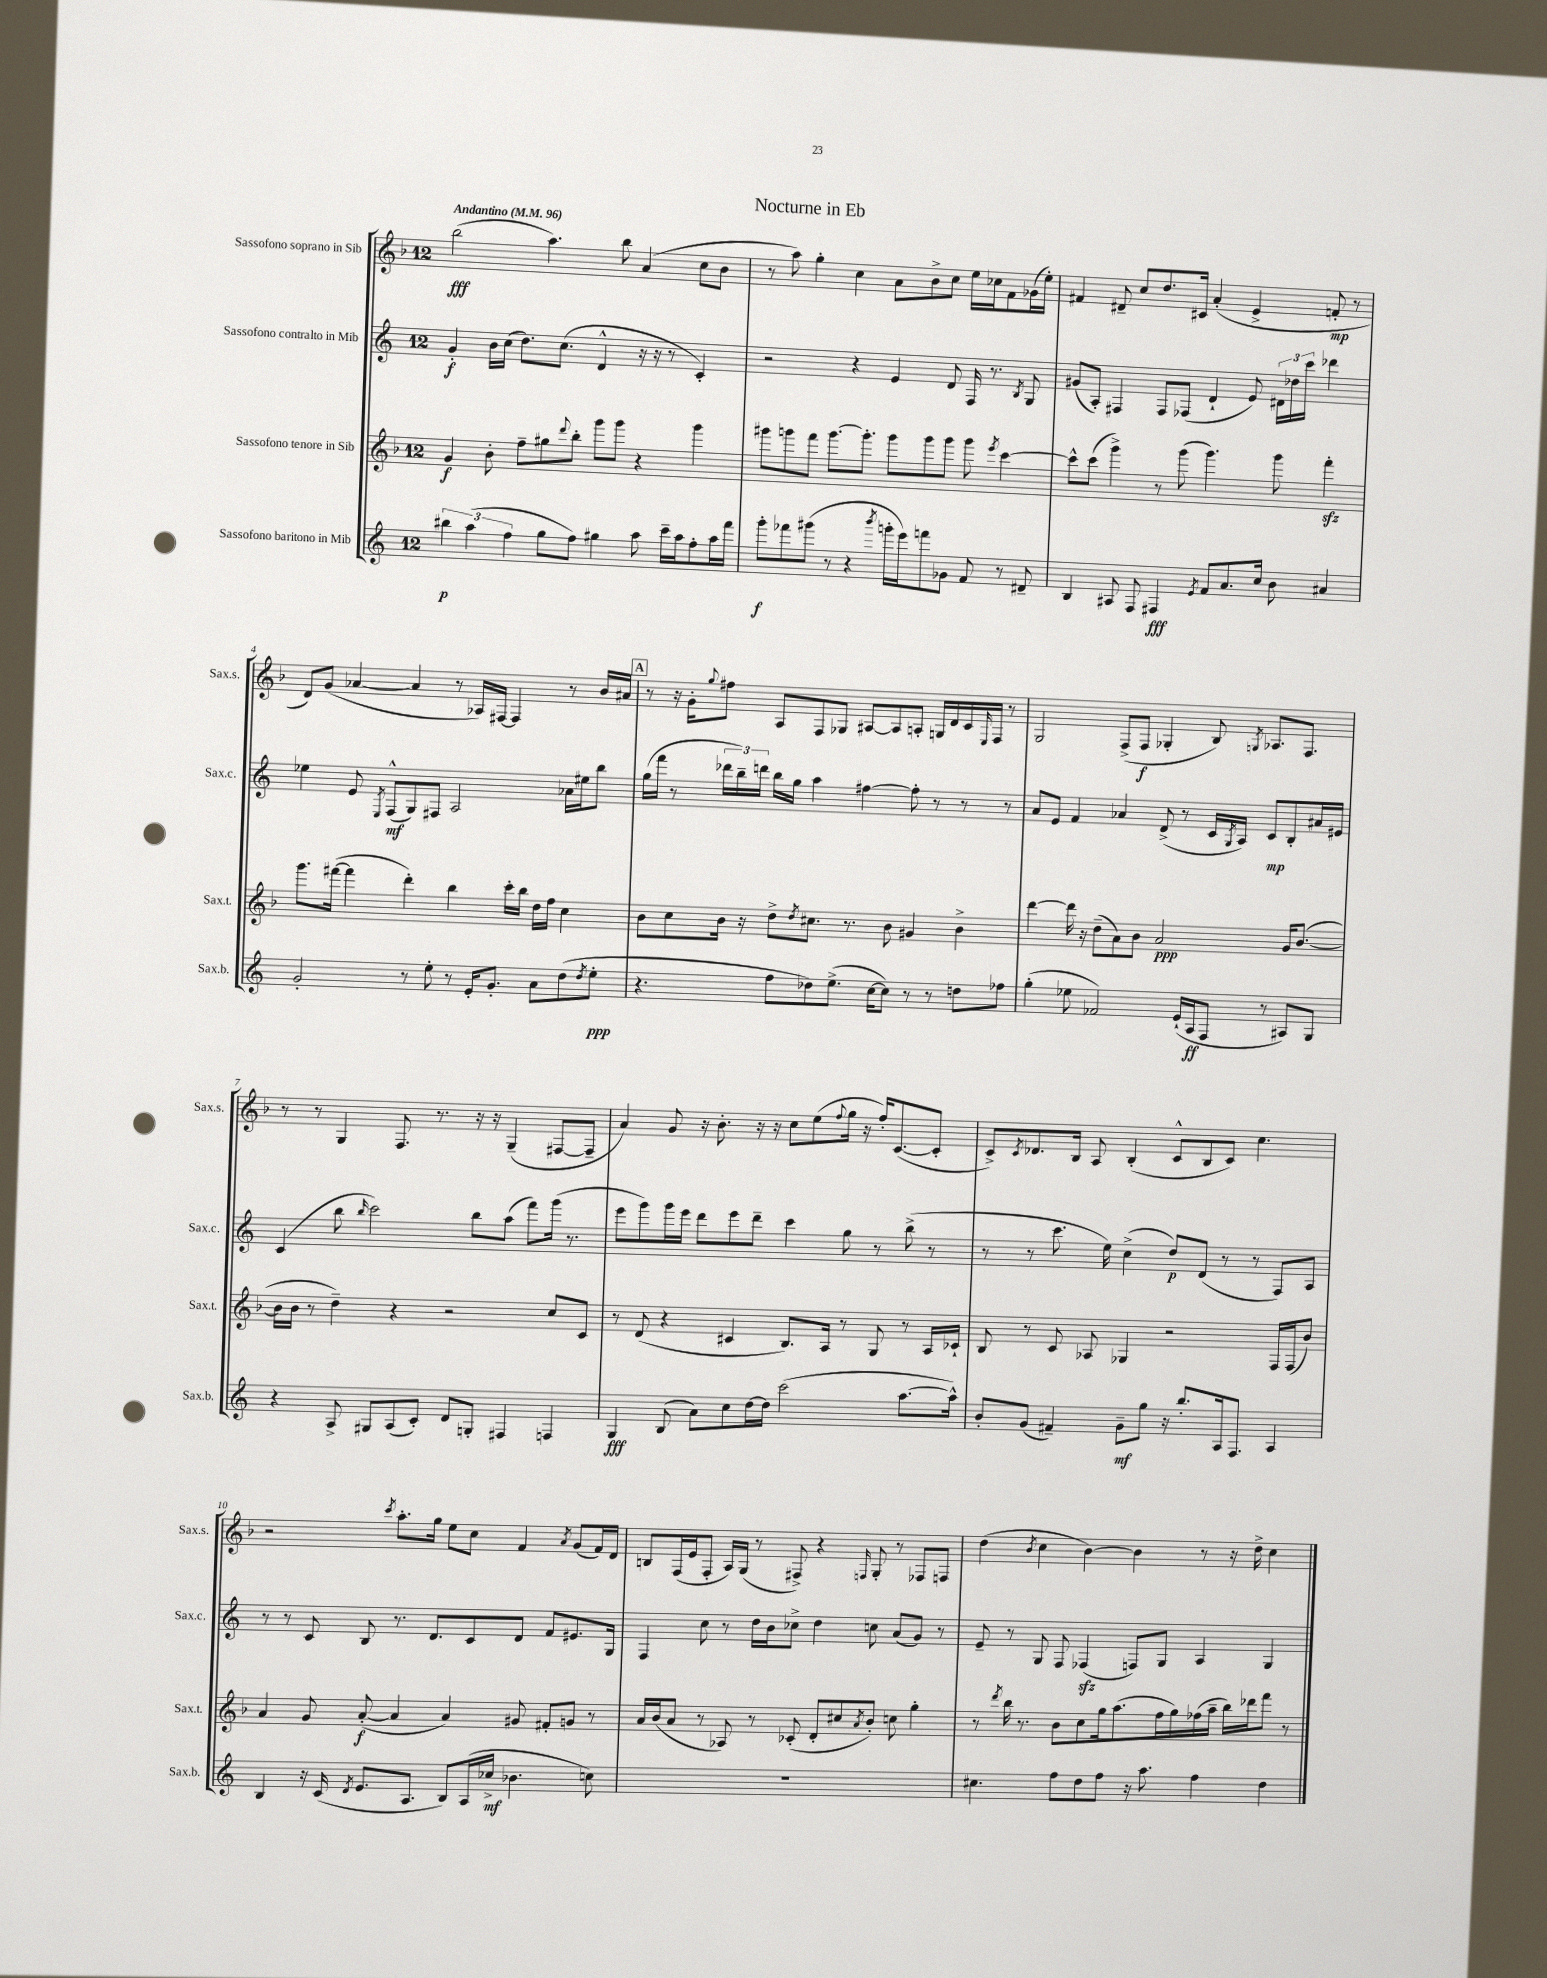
\header { title = "Nocturne in Eb" }
<<
\new StaffGroup <<
\new Staff = "s0" \with { instrumentName = "Sassofono soprano in Sib" shortInstrumentName = "Sax.s." } {
    \clef treble \key f \major \once \override Staff.TimeSignature.style = #'single-digit \time 12/8 \tempo "Andantino" 4 = 96
    bes''2\fff( a''4.) bes''8 a'4( c''8 bes'8 |
    r8 a''8) g''4-. c''4 a'8 bes'8-> c''8 e''16 ces''16 f'8 ges'16( e''16-.) |
    fis'4 dis'8-- c''8 d''8. cis'16 a'4-.( e'4-> f'8-.\mp r8 |
    d'8) g'8( aes'4~ aes'4 r8 aes16) fis16~ fis4 r8 bes'16 ais'16 |
    \mark \markup { \box "A" } r8 r16 g'16-. \appoggiatura { g''8 } fis''8 a8 f8 ges8 ais8~ ais8 a8-. g16 d'16 c'16 \grace { e16 } f16 r8 |
    g2 f8->( f8\f ges4-. bes8) \acciaccatura { g8 } aes8. f8. |
    r8 r8 g4 f8. r8. r16 r16 g4--( fis8~ fis8-- |
    a'4) g'8 r16 bes'8.-. r16 r16 c''8 e''8( \appoggiatura { f''8 } g''16 r16 f''16-.) c'8.~( c'8-. |
    c'8->) \acciaccatura { c'8 } des'8. bes16 a8 bes4-.( c'8-^ bes8 c'8) c''4. |
    r2 \acciaccatura { c'''8 } a''8.-. g''16 e''8 c''8 f'4 \acciaccatura { a'8 } g'8( f'16) d'16 |
    b8 f16( e'16 f8-. a16) g16( r8 fis8->) r4 \grace { f16 } g8-. r8 fes8 f8 |
    d''4( \acciaccatura { bes'8 } c''4 bes'4~) bes'4 r8 r16 d''16-> c''4 \bar "|." |
}
\new Staff = "s1" \with { instrumentName = "Sassofono contralto in Mib" shortInstrumentName = "Sax.c." } {
    \clef treble \key c \major \once \override Staff.TimeSignature.style = #'single-digit \time 12/8
    g'4-.\f b'16 c''16( d''8.) c''8.( d'4-^ r16 r16 r8 c'4-.) |
    r2 r4 e'4 d'8 f16 r8. \acciaccatura { b8 } g8 |
    gis'8( a8-.) fis4 fis8 fes8( d'4-! e'8) \tuplet 3/2 { dis'16 des''16 c'''16 } des'''4 |
    ees''4 e'8 \acciaccatura { e8 } f8-^\mf( g8) fis8 a2 aes'16 eis''16 b''8 |
    \mark \markup { \box "A" } g''16( f'''16 r8 \tuplet 3/2 { des'''16 b''16--) d'''16 } b''16 g''16 a''4 fis''4~ fis''8-. r8 r8 r8 |
    a'8 e'8 f'4 aes'4 d'8->( r8 c'16 \acciaccatura { g8 } a16) c'8\mp b8-. ais'16 eis'16 |
    c'4( b''8 \grace { b''16 } c'''2) b''8 a''8( f'''8) g'''16( r8. |
    e'''8 g'''8) g'''16 e'''16 d'''8 e'''8 d'''8-- c'''4 g''8 r8 b''8->( r8 |
    r8 r8 c'''8. e''16) c''4->( d''8\p) d'8( r8 r8 f8) a8 |
    r8 r8 c'8 b8 r8. d'8. c'8 d'8 f'8 eis'8. g16 |
    f4 c''8 r8 d''16 b'16 ces''8-> d''4 c''8 a'8( g'8) r8 |
    e'8-- r8 g8 f8 fes4\sfz( f8) g8 a4 g4 \bar "|." |
}
\new Staff = "s2" \with { instrumentName = "Sassofono tenore in Sib" shortInstrumentName = "Sax.t." } {
    \clef treble \key f \major \once \override Staff.TimeSignature.style = #'single-digit \time 12/8
    g'4\f bes'8-. f''8-- gis''8 \appoggiatura { d'''8 } bes''8-. g'''8 g'''8 r4 g'''4 |
    gis'''8 g'''8 f'''8 g'''8.~ g'''8.-. g'''8 g'''8 g'''8 g'''8 \acciaccatura { e'''8 } c'''4~ |
    c'''8-^ c'''8( g'''4->) r8 g'''8( g'''4.) g'''8 f'''4-.\sfz |
    g'''8. fis'''16~( fis'''4 d'''4-.) bes''4 c'''16-. bes''16 d''16 f''16 c''4 |
    \mark \markup { \box "A" } bes'8 c''8 bes'16 r16 d''8-> \acciaccatura { d''8 } cis''8. r8. bes'8 gis'4 bes'4-> |
    d'''4~ d'''16 r16 d''8--( a'8) bes'8 a'2\ppp g'16 bes'8.~( |
    bes'16 bes'16 r8 d''4--) r4 r2 c''8 c'8 |
    r8 d'8( r4 cis'4 bes8.) a16 r8 g8 r8 a16 ces'16-! |
    bes8 r8 c'8 aes8 ges4 r2 f16 f16( bes'8) |
    a'4 g'8 a'8~-.\f( a'4 a'4) gis'8 fis'8-. g'8 r8 |
    a'16 bes'16( a'8 r8 aes8) r8 ces'8-.( d'8-. cis''8 \acciaccatura { a'8 } bes'8-.) c''8 g''4-. |
    r8 \acciaccatura { d'''8 } bes''16 r8. bes'8 c''8 g''16 a''8.( f''16 g''16) fes''16( a''16-- bes''16) des'''16 f'''8 r8 \bar "|." |
}
\new Staff = "s3" \with { instrumentName = "Sassofono baritono in Mib" shortInstrumentName = "Sax.b." } {
    \clef treble \key c \major \once \override Staff.TimeSignature.style = #'single-digit \time 12/8
    \tuplet 3/2 { bis''4\p a''4( f''4 } g''8 f''8) gis''4 a''8 c'''16-- a''16 f''8-. a''16 f'''16 |
    g'''8-.\f fes'''8 gis'''8( r8 r4 \acciaccatura { b'''8 } g'''16-. e'''16) f'''8 ges'8 f'8 r8 dis'8-- |
    b4 ais8 f8 fis4\fff \acciaccatura { e'8 } f'8 a'8. c''16 b'8 ais'4 |
    g'2-. r8 e''8-. r8 e'16-. g'8.-. a'8 d''8( \acciaccatura { d''8 } e''8-.\ppp |
    \mark \markup { \box "A" } r4. f''8 des''8) e''8.->( c''16~ c''8) r8 r8 d''8 fes''8 |
    g''4-.( ees''8 fes'2) e'16-!( a16\ff f8 r8 ais8) g8 |
    r4 a8-> gis8 a8( c'8-.) d'8 g8-. fis4 f4 |
    g4\fff b8( a'8) c''8 d''16~ d''16 c'''2( a''8.~ a''16-^) |
    b'8-. g'8( fis'4--) g'8--\mf g''8 r16 b''8.-. a16 f8. a4 |
    b4 r16 c'16( \acciaccatura { d'8 } e'8. a8. b8) a16( ces''16->\mf bes'4. c''8) |
    R1. |
    cis''4. f''8 d''8 f''8 r16 a''8. f''4 d''4 \bar "|." |
}
>>
>>
